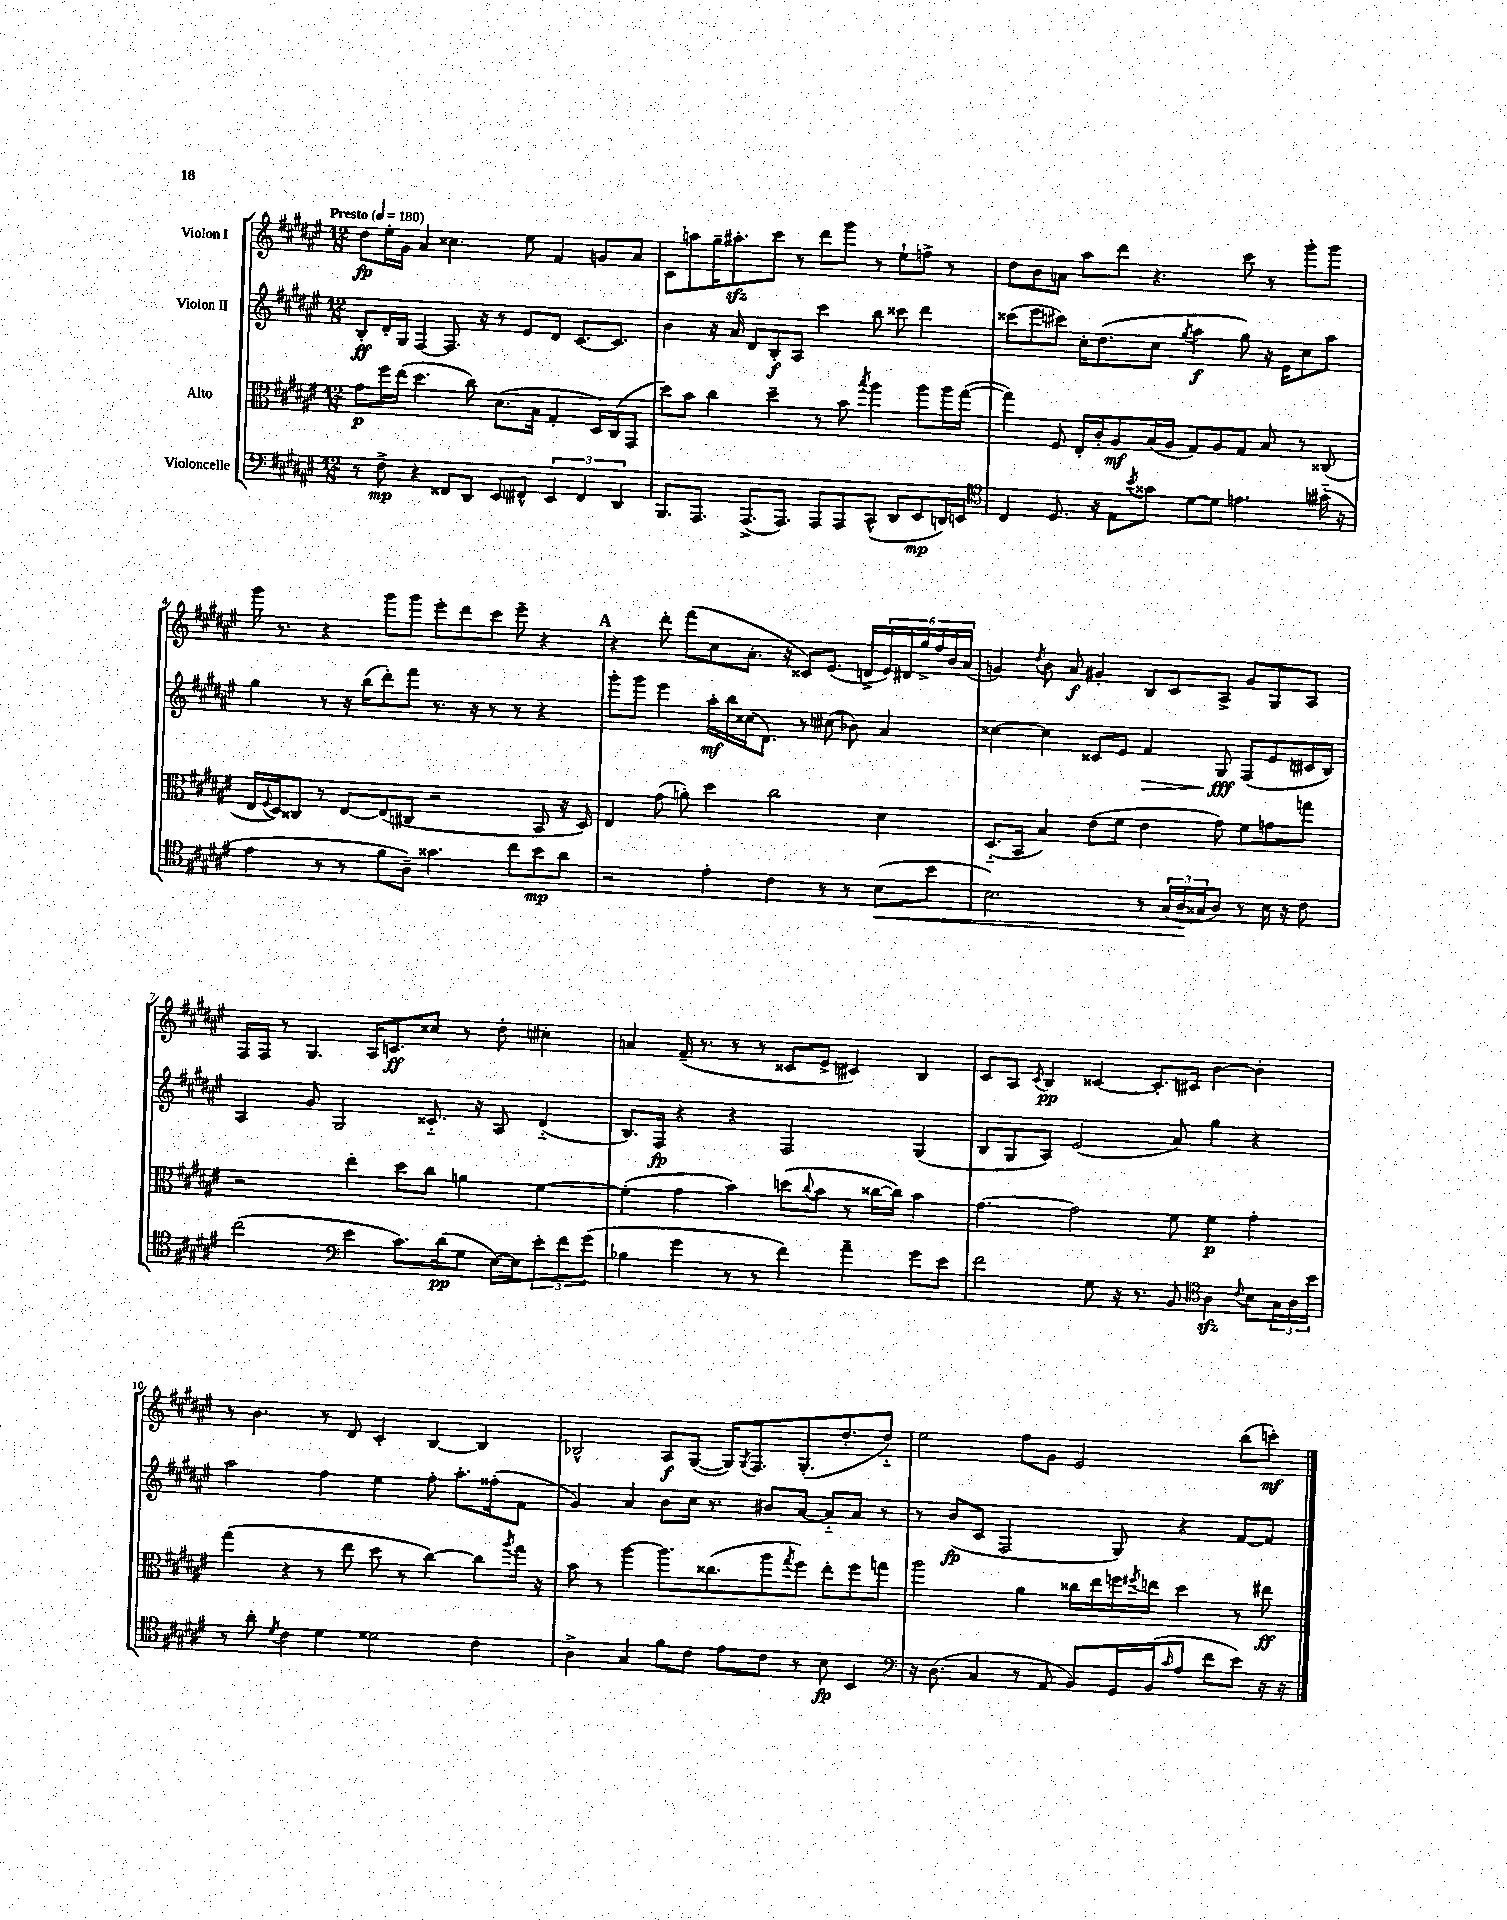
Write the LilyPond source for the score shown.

<<
\new StaffGroup <<
\new Staff = "s0" \with { instrumentName = "Violon I" } {
    \clef treble \key fis \major \numericTimeSignature \time 12/8 \tempo "Presto" 4 = 180
    dis''8\fp eis''16-. gis'16 ais'4 cisis''4. eis''8 fis'4 g'8 ais'8 |
    cis'8 a''8 gis''16-- ais''8.-.\sfz cis'''8 r8 dis'''8 gis'''8 r8 eis''8-! f''8-> r8 |
    dis''8 b'8 a'8 ais''8 dis'''8 r4. cis'''8 r8 gis'''8-. gis'''8 |
    gis'''16 r8. r4 gis'''8 gis'''8 eis'''8-. dis'''8 cis'''8 eis'''8-- r4 |
    \mark \markup { \bold "A" } r4 dis'''8-. fis'''8( cis''8 ais'8.-. r16 cisis'8) eis'8.( d'16-> \tuplet 6/4 { eis'16) dis'16 gis''16-> fis''16 b'16 ais'16( } |
    g'4) \acciaccatura { dis''8 } b'8 ais'8\f gis'4-. b8 cis'8 ais8-> gis'8 gis8 ais8 |
    fis16 fis16 r8 gis4. ais16 c'8.\ff cisis''8 r8 dis''8-. cis''4-. |
    a'4 fis'16--( r8. r8 r8 cisis'8 eis'8-> cis'4) b4 |
    cis'8 ais8 \acciaccatura { cis'8 } b4\pp cisis'4~ cisis'8.-. cis'16 b'4~ b'4-. |
    r8 b'4. r8 dis'8 cis'4-. b4~ b4 |
    bes2-^ ais8\f gis8~( gis16) \acciaccatura { gis8 } fis8. gis8.-.( dis''8.-. dis''8-_) |
    eis''2 fis''8 gis'8 eis'2 b''8( c'''8-.\mf) \bar "|." |
}
\new Staff = "s1" \with { instrumentName = "Violon II" } {
    \clef treble \key fis \major \numericTimeSignature \time 12/8
    b8-.\ff dis'16-. gis16 fis4~ fis8. r16 r8 eis'8 dis'8 cis'8.~ cis'8. |
    b'4 r16 ais'16 dis'8 b8-.\f ais8 cis'''4 b''8 cisis'''8 dis'''4 |
    cisis'''8( eis'''8 cis'''8) cis''16-. dis''8.( cis''8 \acciaccatura { gis''8 } ais''4\f gis''8) r16 eis'16 cis''8 ais''8 |
    gis''4 r8 r16 b''16( dis'''8-.) fis'''8 r8. r16 r8 r8 r4 |
    \mark \markup { \bold "A" } gis'''8-. gis'''8 eis'''4 ais''16-.\mf b''16 cisis''16( dis'8.) r8 cis''8( bes'8) ais'4 |
    cisis''4~ cisis''4 cisis'8 eis'8 fis'4\> gis8\fff\! fis8( eis'8 cis'16 b16) |
    ais4 gis'8 gis2 cisis'8.-_ r16 ais8 dis'4-_( |
    b8.) fis16\fp r4 r4 fis2 gis4( |
    b8 gis8 ais8) eis'2( ais'8) gis''4 r4 |
    ais''2 fis''4 eis''4 fis''8-. ais''8.-. fisis''16-.( fis'8 |
    gis'4) ais'4 b'8 cis''16 r8. bis'8 ais'8~ ais'8-_ ais'8 r8 |
    r8 b'8\fp( cis'8 fis2 gis8) r4 fis'8~ fis'8 \bar "|." |
}
\new Staff = "s2" \with { instrumentName = "Alto" } {
    \clef alto \key fis \major \numericTimeSignature \time 12/8
    gis'8\p fis''16 eis''16( dis''4. cis''8) dis'8.( b16 gis4-. dis16) cis16( gis,8 |
    dis''8) b'8 cis''4 dis''4-- r8 b'8 \acciaccatura { b''8 } ais''4 ais''8 ais''16 gis''16~( |
    gis''4) fis8 eis16-. cis'16-. ais8\mf b16( ais16 gis8) ais8 gis8 b8 r8 cisis8( |
    eis16 \appoggiatura { fis8 } dis16) cisis8 r8 eis8~ eis8( cis8 r2 b,8 r16 dis16) |
    \mark \markup { \bold "A" } eis4 gis'8( a'8-.) dis''4 cis''2 dis'4 |
    dis8.-_( b,16 b4) eis'8( fis'8 eis'4 gis'8) fis'8 g'8 g''8 |
    r2 eis''4-. dis''8 cis''8 a'4 fis'4~ |
    fis'4-.( gis'4 b'4) d''8( \appoggiatura { cis''8 } b'8 r8 cisis''16~ cisis''16) b'4 |
    gis'4.~ gis'2 fis'8 fis'4\p gis'4-. |
    gis''4( r4 r8 eis''8 dis''8 r8 cis''4~) cis''8 \acciaccatura { ais''8 } gis''16 r16 |
    b'8 r8 ais''4~ ais''8. cisis''8.( ais''8 \acciaccatura { gis''8 } fis''8) eis''8-. fis''8 g''8 |
    ais''2 ais'4 cisis''16 eis''16 f''16 \acciaccatura { fis''8 } e''16 dis''4 r8 eis''8\ff \bar "|." |
}
\new Staff = "s3" \with { instrumentName = "Violoncelle" } {
    \clef bass \key fis \major \numericTimeSignature \time 12/8
    r8 fis8->\mp r4 fisis,8 dis,8 eis,8 fis,8-^ \tuplet 3/2 { eis,4 fis,4 dis,4 } |
    b,,8. ais,,8. ais,,8.->( ais,,8.) ais,,8 ais,,8 cis,8-^( dis,8 eis,8\mp d,16) e,16 |
    \clef tenor cis4 dis8. r16 eis8 \acciaccatura { b'8 } gisis'8 dis'8~ dis'8 e'4. gis'16-_( r16 |
    eis'4 r8 r8 fis'8 ais8--) gisis'4. cis''8 b'8\mp ais'8 |
    \mark \markup { \bold "A" } r2 eis'4-. cis'4 r8 r8 b8\<( b'8 |
    b2.) r8 \tuplet 3/2 { gis16( ais16\! gisis16 } ais8) r8 b16 r16 cis'8 |
    cis''2( \clef bass eis'4 cis'8.) dis'16\pp( gis8 eis16~) eis16 \tuplet 3/2 { eis'8-. fis'8 gis'8( } |
    bes4 gis'4 r8 r8 fis'4) ais'4-- gis'8 eis'8 |
    fis'2 gis8 r16 r8. b,8 \clef tenor ais4\sfz \appoggiatura { cis'8 } b8 \tuplet 3/2 { gis16 ais16 b'16 } |
    r8 ais'8-. \acciaccatura { dis'8 } cis'4 dis'4 disis'2 cis'4 |
    ais4-> gis4 fis'8 cis'8 eis'8 cis'8 r8 b8\fp b,4 |
    \clef bass r16 dis8.( cis4 r8 ais,8 b,8) gis,16 b,16( \grace { cis'16 } ais8 fis'8 eis'8) r16 r16 \bar "|." |
}
>>
>>
